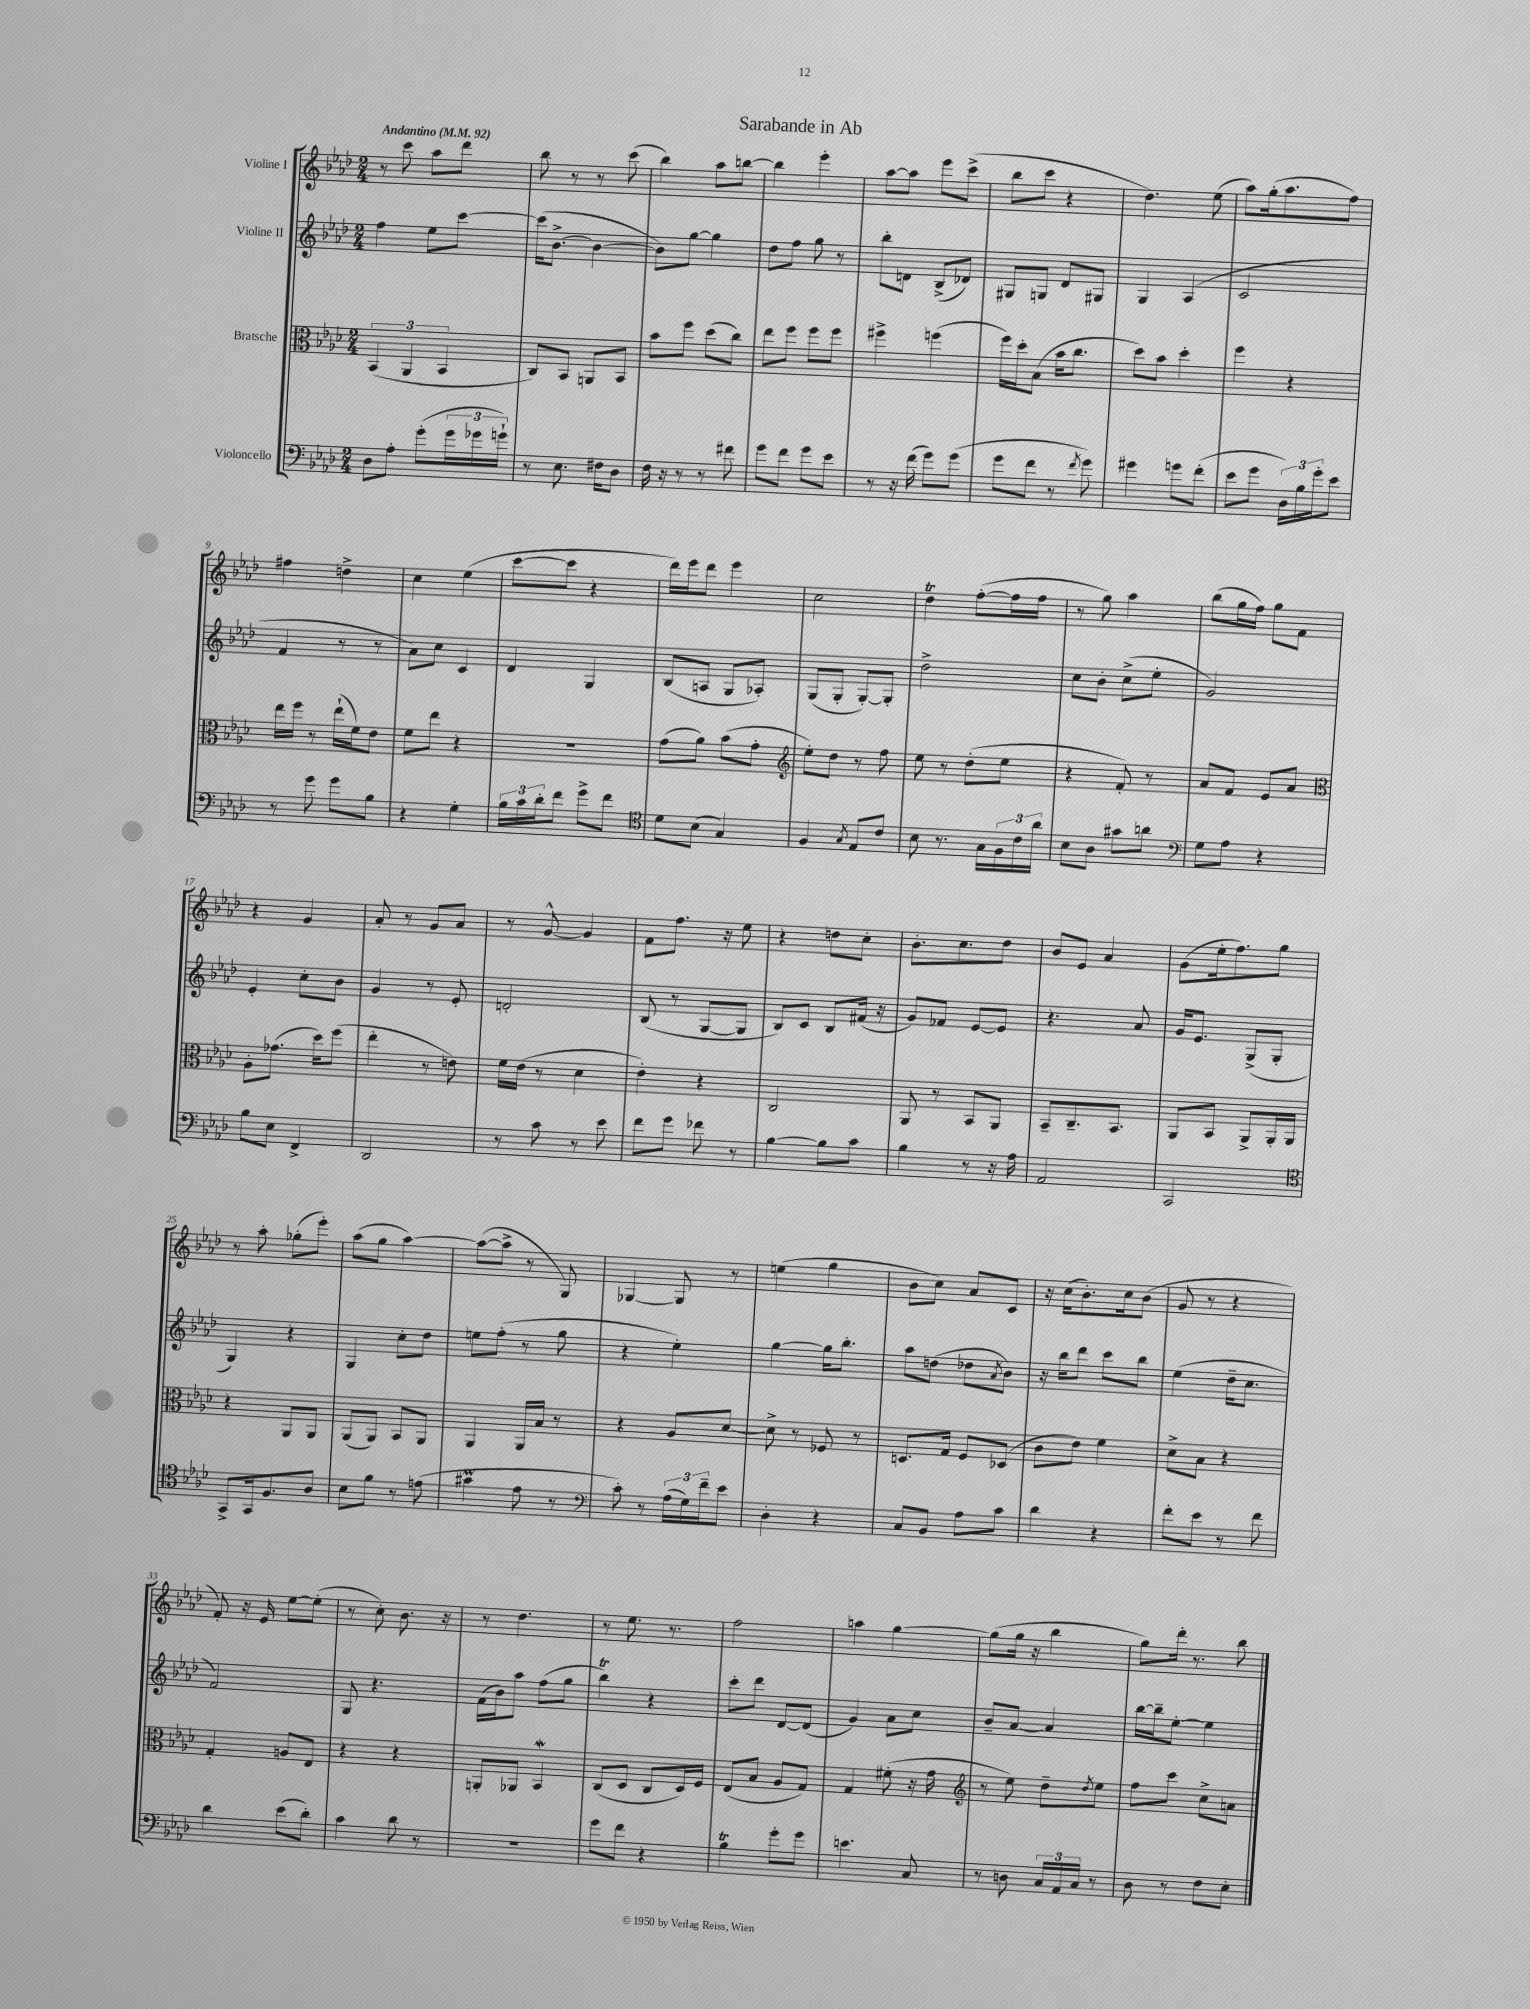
\header { title = "Sarabande in Ab" }
<<
\new StaffGroup <<
\new Staff = "s0" \with { instrumentName = "Violine I" } {
    \clef treble \key aes \major \numericTimeSignature \time 2/4 \tempo "Andantino" 4 = 92
    r8 c'''8 aes''8 des'''8 |
    bes''8 r8 r8 c'''8( |
    bes''4) aes''8 b''8~ |
    b''4 ees'''4-. |
    aes''8~ aes''8 ees'''8 c'''8->( |
    bes''8 c'''8 r4 |
    des''4.) ees''8( |
    aes''8) g''16-.( aes''8. f''8) |
    fis''4 d''4-> |
    c''4 ees''4( |
    c'''8~ c'''8 r4 |
    des'''16) ees'''16 des'''8 ees'''4 |
    c''2 |
    des''4\trill f''8~-.( f''16 f''16 |
    r8 g''8) aes''4 |
    bes''8( g''16 f''16) g''8 f'8 |
    r4 g'4 |
    aes'8-. r8 g'8 aes'8 |
    r8 g'8~-^ g'4 |
    f'8 f''8. r16 ees''8 |
    r4 d''8 c''8-. |
    bes'8.-. c''8. des''8 |
    bes'8 ees'8 aes'4 |
    g'8( ees''16-. f''8.) g''8 |
    r8 aes''8-. ges''8-.( ees'''8-.) |
    aes''8( g''8 aes''4~) |
    aes''8~( aes''8-> r8 g8) |
    ges4~ ges8 r8 |
    e''4( g''4 |
    bes'8 c''8) aes'8 c'8 |
    r16 c''16( bes'8.-.) c''16 bes'8( |
    g'8 r8 r4 |
    f'8-.) r16 ees'16 ees''8~ ees''8-.( |
    r8 c''8-.) bes'8. r16 |
    r8 des''4. |
    r8 ees''8. r8. |
    f''2 |
    a''4 g''4~ |
    g''8( g''16 r16 bes''4 |
    g''8) des'''16-. r8. bes''8 \bar "|." |
}
\new Staff = "s1" \with { instrumentName = "Violine II" } {
    \clef treble \key aes \major \numericTimeSignature \time 2/4
    f''4 ees''8 c'''8~ |
    c'''16( bes'8.~-> bes'4~ |
    bes'8) g''8~ g''4 |
    des''8 f''8 g''8 r8 |
    bes''8-. d'8 bes8->( des'8) |
    gis8 g8 des'8 gis8 |
    g4 aes4( |
    c'2 |
    f'4 r8 r8 |
    aes'8) c''8 c'4 |
    des'4 g4 |
    bes8( a8 g8 aes8-.) |
    g8( g8-. g8~-.) g8-. |
    des''2-> |
    c''8 bes'8-. c''8->( ees''8-. |
    g'2) |
    ees'4-. c''8-. bes'8 |
    g'4 r8 ees'8-. |
    d'2-. |
    bes8( r8 g8~ g8 |
    bes8) c'8 bes8 fis'16( r16 |
    g'8) fes'8 ees'8~ ees'8 |
    r4. aes'8 |
    g'16 ees'8. g8->( g8-. |
    g4) r4 |
    g4 c''8-. des''8 |
    e''8 f''8-.( r8 g''8 |
    r4 ees''4-.) |
    g''4~ g''16 bes''8.-. |
    aes''8 d''8( des''8 \acciaccatura { aes'8 } bes'8) |
    r16 bes''16 des'''8 c'''8 bes''8 |
    ees''4( des''16-- c''8. |
    f'2) |
    g8 r4. |
    f'16( bes'16) aes''8 f''8( g''8 |
    bes''4\trill) r4 |
    c'''8-. des'''8 des'8~ des'8( |
    g'4) aes'8 c''8 |
    bes'8-- aes'8~ aes'4 |
    bes''16~ bes''16-- ees''8~-. ees''4 \bar "|." |
}
\new Staff = "s2" \with { instrumentName = "Bratsche" } {
    \clef alto \key aes \major \numericTimeSignature \time 2/4
    \tuplet 3/2 { bes,4( aes,4 bes,4 } |
    c8) bes,8 a,8 bes,8 |
    bes'8 f''8 des''8( c''8) |
    ees''8 f''8 f''8 f''8 |
    fis''4-> f''4( |
    f''16) des''16-. bes8( bes'16 c''8. |
    des''8) bes'8 des''4-. |
    f''4 r4 |
    ees''16 f''16 r8 ees''16-!( f'16) ees'8 |
    f'8 ees''8 r4 |
    R2 |
    g'8( aes'8) bes'8( g'8-. |
    \clef treble ees''8-.) des''8 r8 f''8 |
    ees''8 r8 des''8-.( ees''8 |
    r4 f'8-.) r8 |
    aes'8 f'8 ees'8 aes'8 |
    \clef alto aes8-. ges'8.( des''16) f''8( |
    ees''4-. r8 e'8) |
    f'16 ees'16( r8 des'4 |
    ees'4-.) r4 |
    c2 |
    aes,8 r8 bes,8 aes,8 |
    bes,8-- c8.-- bes,8. |
    aes,8 bes,8 aes,8-> aes,16-. aes,16 |
    r4 aes,8 aes,8 |
    aes,8( aes,8) bes,8 aes,8 |
    aes,4 aes,16 bes16 r8 |
    r4 aes8 des'8~ |
    des'8-> r8 fes8 r8 |
    d8. g16 f8 des8( |
    c'8 ees'8) f'4 |
    des'8-> bes8 r4 |
    g4-. a8 ees8 |
    r4 r4 |
    a,8-. aes,8 bes,4\mordent |
    c8( des8 c8 des16) f16 |
    ees8( bes8 aes8 g8) |
    g4 fis'8-.( r16 g'16 |
    \clef treble r8 ees''8) des''8-- \acciaccatura { des''8 } ees''8 |
    f''8 c'''8 c''8-> a'8 \bar "|." |
}
\new Staff = "s3" \with { instrumentName = "Violoncello" } {
    \clef bass \key aes \major \numericTimeSignature \time 2/4
    des8 aes8-. g'8-.( \tuplet 3/2 { g'16 ges'16 g'16-!) } |
    r8 ees8. fis16 des8 |
    f16 r16 r8 r8 fis'8 |
    g'8 f'8 g'8 ees'8 |
    r8 r16 f'16( g'8) g'8( |
    g'8 f'8 r8 \acciaccatura { f'8 } g'8) |
    gis'4 g'8 f'8-.( |
    ees'8 g'8 \tuplet 3/2 { des16) bes16 g'16-. } ees'8 |
    r8 g'8 g'8 bes8 |
    r4 g4-. |
    \tuplet 3/2 { bes16 c'16 des'16-. } f'8 g'8-> f'8 |
    \clef tenor des'8 bes8( g4) |
    f4 \acciaccatura { g8 } ees8 c'8 |
    bes8 r8. g16 \tuplet 3/2 { f16 c'16 aes'16 } |
    bes8 aes8 gis'8 a'8 |
    \clef bass g8 aes8 r4 |
    bes8 ees8 f,4-> |
    des,2 |
    r8 c'8 r8 ees'8 |
    f'8 g'8 fes'8 r8 |
    bes4~ bes8 c'8 |
    bes4 r8 r16 aes16 |
    aes,2 |
    c,2 |
    \clef tenor g,8-> g,16 f8. aes8 |
    bes8 f'8 r8 e'8( |
    gis'4\prall ees'8 r8 |
    \clef bass c'8-.) r8 \tuplet 3/2 { aes16( g16) f'16-- } ees'8 |
    des4-. r4 |
    c8 bes,8 aes8 c'8 |
    des'4 r4 |
    f'8-. ees'8 r8 f'8 |
    des'4 ees'8( des'8-.) |
    c'4 des'8 r8 |
    R2 |
    g'8 f'8 r4 |
    bes4\trill g'8-. g'8 |
    e'4. c8 |
    r8 d8 \tuplet 3/2 { c16 aes,16 c16 } r8 |
    des8 r8 f8 ees8-. \bar "|." |
}
>>
>>
